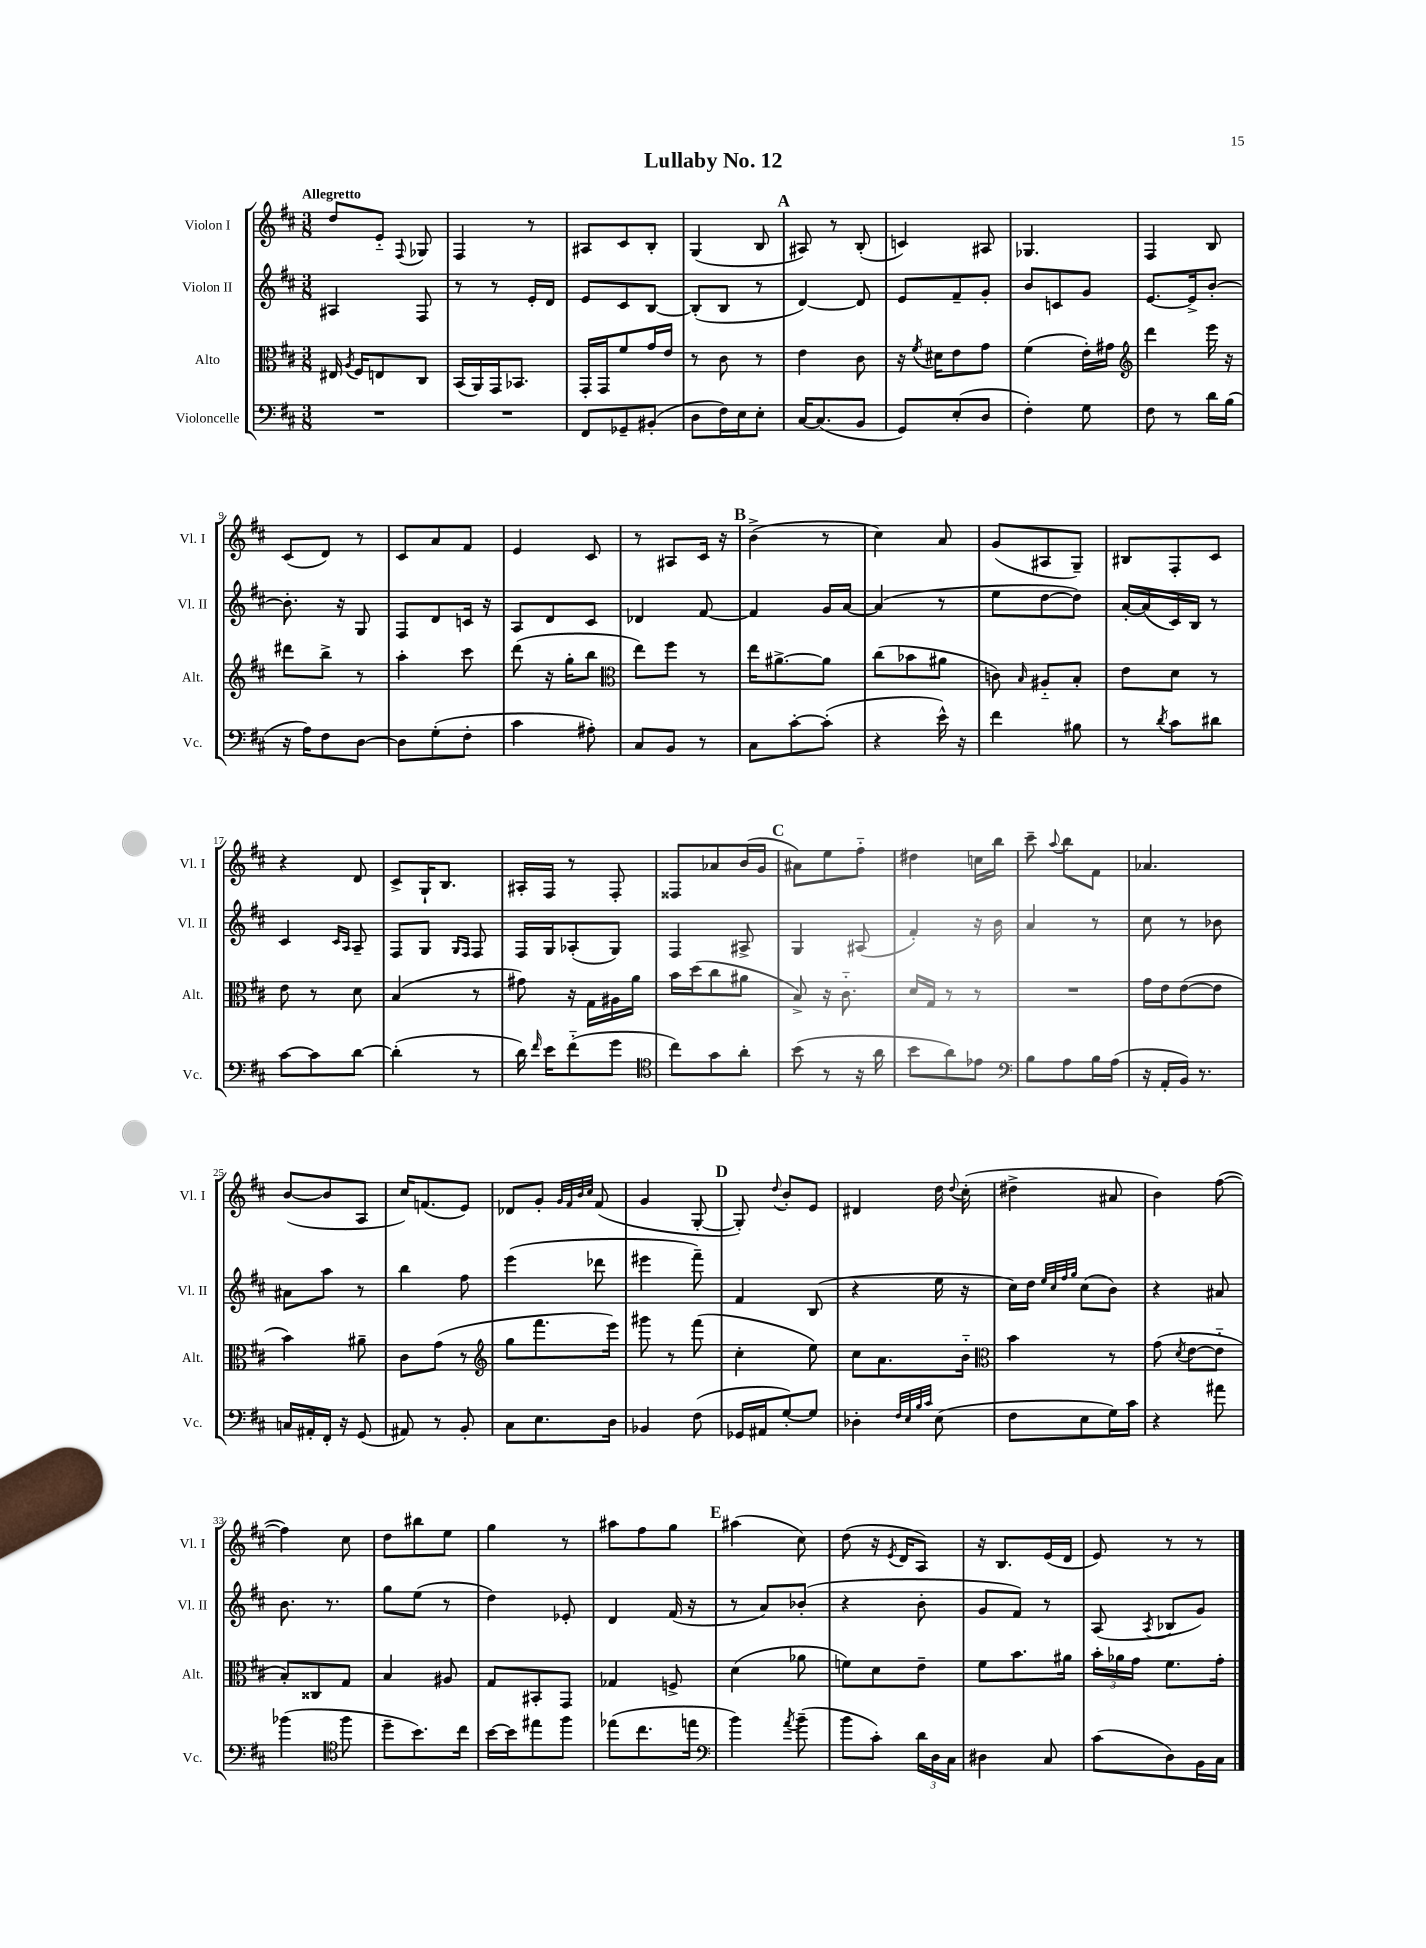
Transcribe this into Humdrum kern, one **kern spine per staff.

**kern	**kern	**kern	**kern
*part4	*part3	*part2	*part1
*staff4	*staff3	*staff2	*staff1
*I"Violoncelle	*I"Alto	*I"Violon II	*I"Violon I
*I'Vc.	*I'Alt.	*I'Vl. II	*I'Vl. I
*clefF4	*clefC3	*clefG2	*clefG2
*k[f#c#]	*k[f#c#]	*k[f#c#]	*k[f#c#]
*M3/8	*M3/8	*M3/8	*M3/8
=1	=1	=1	=1
!	!	!	!LO:TX:a:B:t=Allegretto
4.r	16E#X/	4A#X/	8dd/L
.	8qA/	.	.
.	16F#/KL	.	.
.	8En/	.	8e/J
.	.	.	8qqF#/
.	8C#/J	8F#/	8G-X/
=2	=2	=2	=2
4.r	(16BB/LL	8r	4F#/
.	16AA/)	.	.
.	16GG/J	8r	.
.	8.BB-X/J	.	.
.	.	16e'/LL	8r
.	.	16d/JJ	.
=3	=3	=3	=3
8FF#/L	16GG'/LL	8e/L	8A#X/L
.	16GG/J	.	.
8GG-X~/	8f#/	8c#/	8c#/
(8BB#X'/J	16g/L	[8B/J	8B'/J
.	16e/JJ	.	.
=4	=4	=4	=4
8D\L	8r	(8B'/L]	(4G/
16F#\L)	8c#\	8B/J	.
16E\J	.	.	.
8E'\J	8r	8r	8B/
!!LO:REH:place=s1:t=A
=5	=5	=5	=5
[16C#/KL	4e\	[4d/)	8A#X/)
(8.C#/]	.	.	.
.	.	.	8r
8BB/J	8c#\	8d/]	(8B'/
=6	=6	=6	=6
8GG/L)	16r	8e/L	4cn/)
.	8qf#/	.	.
.	16d#X\KL	.	.
(8E'/	8e\	8f#~/	.
8D/J	8g\J	8g'/J	8A#X/
=7	=7	=7	=7
4F#'\)	(4f#\	8b/L	4.G-X/
.	.	8cn/	.
8G\	16e'\LL)	8g/J	.
.	16g#X\JJ	.	.
=8	=8	=8	=8
*	*clefG2	*	*
8F#\	4ddd\	[8.e/L	4F#/
8r	.	.	.
.	.	16e^/k]	.
16d\LL	16eee\	[8b'/J	8B/
(16B\JJ	16r	.	.
!!LO:LB:g=z
=9	=9	=9	=9
16r	8ddd#X\L	8.b'\]	(8c#/L
16A\KL)	.	.	.
8F#\	8bb^\J	.	8d/J)
.	.	16r	.
[8D\J	8r	8G/	8r
=10	=10	=10	=10
8D\L]	4aa'\	8F#/L	8c#/L
(8G'\	.	8d/	8a/
8F#'\J	8ccc#\	16cn/Jk	8f#/J
.	.	16r	.
=11	=11	=11	=11
4c#\	(8ddd\	8A/L	4e/
.	16r	8d/	.
.	16gg'\KL	.	.
8A#X'\)	8bb\J	8c#/J	8c#/
=12	=12	=12	=12
*	*clefC3	*	*
8C#/L	8ee\L)	4d-X/	8r
8BB/J	8ff#\J	.	8A#X/L
8r	8r	[8f#/	16c#/Jk
.	.	.	16r
!!LO:REH:place=s1:t=B
=13	=13	=13	=13
8C#\L	16ee\KL	4f#/]	(4b^\
.	[8.a#X^\	.	.
[8c#'\	.	.	.
(8c#'\J]	8a#\J]	16g/LL	8r
.	.	[16a/JJ	.
=14	=14	=14	=14
4r	(8cc#\L	(4a/]	4cc#\)
.	8b-X\	.	.
16e^^\)	8a#X\J	8r	8a/
16r	.	.	.
=15	=15	=15	=15
4f#\	8cn\)	8ee\L	(8g/L
.	16qqB/	.	.
.	8A#X/L	[8dd\	8A#X/
8B#X\	8B'/J	8dd\J])	8G~/J)
=16	=16	=16	=16
8r	8e\L	[16a'/LL	8B#X/L
.	.	(16a/]	.
8qd/	.	.	.
8c#\L	8d\J	16c#/)	8F#'/
.	.	16B/JJ	.
8d#X\J	8r	8r	8c#/J
!!LO:LB:g=z
=17	=17	=17	=17
[8c#\L	8e\	4c#/	4r
8c#\]	8r	.	.
.	.	16qqc#/LL	.
.	.	16qqA/JJ	.
[8d\J	8d\	8A~/	8d/
=18	=18	=18	=18
(4d'\]	(4B/	8F#/L	8c#^/L
.	.	8G/J	16G`/K
.	.	.	8.B/J
.	.	16qqG/LL	.
.	.	16qqF#/JJ	.
8r	8r	8F#/	.
=19	=19	=19	=19
16d\)	8g#X\)	16F#/LL	16A#X'/LL
16qqf#/	.	.	.
16e\KL	.	16G/J	16F#/JJ
(8f#\	16r	(8A-X'/	8r
.	16G\LL	.	.
8g\J	16A#X\	8G/J)	8F#'/
.	16a\JJ	.	.
=20	=20	=20	=20
*clefC4	*	*	*
8cc#\L)	16b\LL	4F#/	8F##X/L
.	(16dd\J	.	.
8g\	8cc#\	.	8a-X/
8a'\J	8a#X\J	8A#X^/	(16b/L
.	.	.	16g/JJ
!!LO:REH:place=s1:t=C
=21	=21	=21	=21
(8b\	8B^/)	4G/	8a#X\L)
8r	16r	.	8ee\
.	8.c#\	.	.
16r	.	(8A#X/	8ff#\J
16a\	.	.	.
=22	=22	=22	=22
8b\L	16d/LL	4f#'/)	4dd#X\
.	16G/JJ	.	.
8a\)	8r	.	.
8e-X\J	8r	16r	16ccn\LL
.	.	16b\	16bb\JJ
=23	=23	=23	=23
*clefF4	*	*	*
8B\L	4.r	4a/	8ccc#~\
.	.	.	8qqaa/
8A\	.	.	8bb\L
16B\L	.	8r	8f#\J
(16A\JJ	.	.	.
=24	=24	=24	=24
16r	16g\LL	8cc#\	4.a-X/
16AA'/LL	16e\J	.	.
16BB/JJ)	([8e\	8r	.
8.r	.	.	.
.	8e\J]	8b-X\	.
!!LO:LB:g=z
=25	=25	=25	=25
16Cn/LL	4b\)	8a#X\L	([8b/L
16AA#X'/	.	.	.
16FF#'/JJ	.	8aa\J	8b/]
16r	.	.	.
(8GG/	8a#X~\	8r	8A/J
=26	=26	=26	=26
8AA#X/)	8c#\L	4bb\	16cc#/KL)
.	.	.	(8.fn/
8r	(8g\J	.	.
8BB'/	8r	8ff#\	8e/J)
=27	=27	=27	=27
*	*clefG2	*	*
8C#\L	8gg\L	(4eee\	8d-X/L
8.E\	8.fff#\	.	8g'/J
.	.	.	32qqg/LLL
.	.	.	32qqf#/
.	.	.	32qqb/
.	.	.	32qqcc#/JJJ
.	.	8ddd-X\	(8f#/
16D\Jk	16eee\Jk)	.	.
=28	=28	=28	=28
4BB-X/	8ggg#X\	4eee#X\	4g/
.	8r	.	.
(8F#\	(8fff#\	8fff#~\)	[8G'/
!!LO:REH:place=s1:t=D
=29	=29	=29	=29
16GG-X/LL	4cc#'\	4f#/	8G'/])
16AA#X/J	.	.	.
.	.	.	8qqdd/
[8G'/)	.	.	8b'/L
8G/J]	8ee\)	(8B/	8e/J
=30	=30	=30	=30
4D-X'\	8cc#\L	4r	4d#X/
.	8.a\	.	.
32qqF#/LLL	.	.	.
32qqE/	.	.	.
32qqB/	.	.	.
32qqc#/JJJ	.	.	.
(8E\	.	16ee\	16dd\
.	.	.	8qqdd/
.	16b\Jk	16r	(16cc#'\
=31	=31	=31	=31
*	*clefC3	*	*
8F#\L	4b\	16cc#\LL)	4dd#X^\
.	.	16dd\JJ	.
.	.	32qqee/LLL	.
.	.	32qqcc#/	.
.	.	32qqff#/	.
.	.	32qqgg/JJJ	.
8E\	.	(8cc#\L	.
16G\L)	8r	8b\J)	8a#X/
16c#\JJ	.	.	.
=32	=32	=32	=32
4r	(8g\	4r	4b\)
.	8qd/	.	.
.	[8e\L	.	.
8a#X\	8e\J]	8a#X/	([8ff#\
!!LO:LB:g=z
=33	=33	=33	=33
(4b-X\	8B'/L)	8.b\	4ff#\])
.	8C##X/	.	.
.	.	8.r	.
*clefC4	*	*	*
8ff#\	8G/J	.	8cc#\
=34	=34	=34	=34
8dd~\L	4B/	8gg\L	8dd\L
8.b\)	.	(8ee\J	8bb#X\
.	8A#X/	8r	8ee\J
16cc#\Jk	.	.	.
=35	=35	=35	=35
[16b\LL	8G/L	4dd\)	4gg\
16b\J]	.	.	.
8ee#X\	8BB#X'/	.	.
8ff#\J	8GG/J	8e-X'/	8r
=36	=36	=36	=36
(8ee-X\L	4G-X/	4d/	8aa#X\L
8.cc#\	.	.	8ff#\
.	8Fn^/	(16f#/	8gg\J
16een\Jk	.	16r	.
!!LO:REH:place=s1:t=E
=37	=37	=37	=37
*clefF4	*	*	*
4b\)	(4d\	8r	(4aa#X\
.	.	8a/L)	.
8qa/	.	.	.
(8b~\	8a-X\	(8b-X'/J	8cc#\)
=38	=38	=38	=38
8b\L	8fn\L)	4r	(8dd\
8c#'\J)	8d\	.	16r
.	.	.	8qe/
.	.	.	16d/KL
24d\LL	8e~\J	8b'\	8A/J)
24D\	.	.	.
24C#\JJ	.	.	.
=39	=39	=39	=39
4D#X\	8f#\L	8g/L	16r
.	.	.	8.B/L
.	8.b\	8f#/J)	.
8C#/	.	8r	(16e/L
.	16a#X\Jk	.	16d/JJ
=40	=40	=40	=40
(8c#\L	24b'\LL	(8A/	8e/)
.	24a-X\	.	.
.	24g\JJ	.	.
.	.	8qA/	.
8D\)	8.f#\L	8B-X/L	8r
16BB\L	.	8g/J)	8r
16C#\JJ	16g'\Jk	.	.
==	==	==	==
*-	*-	*-	*-
